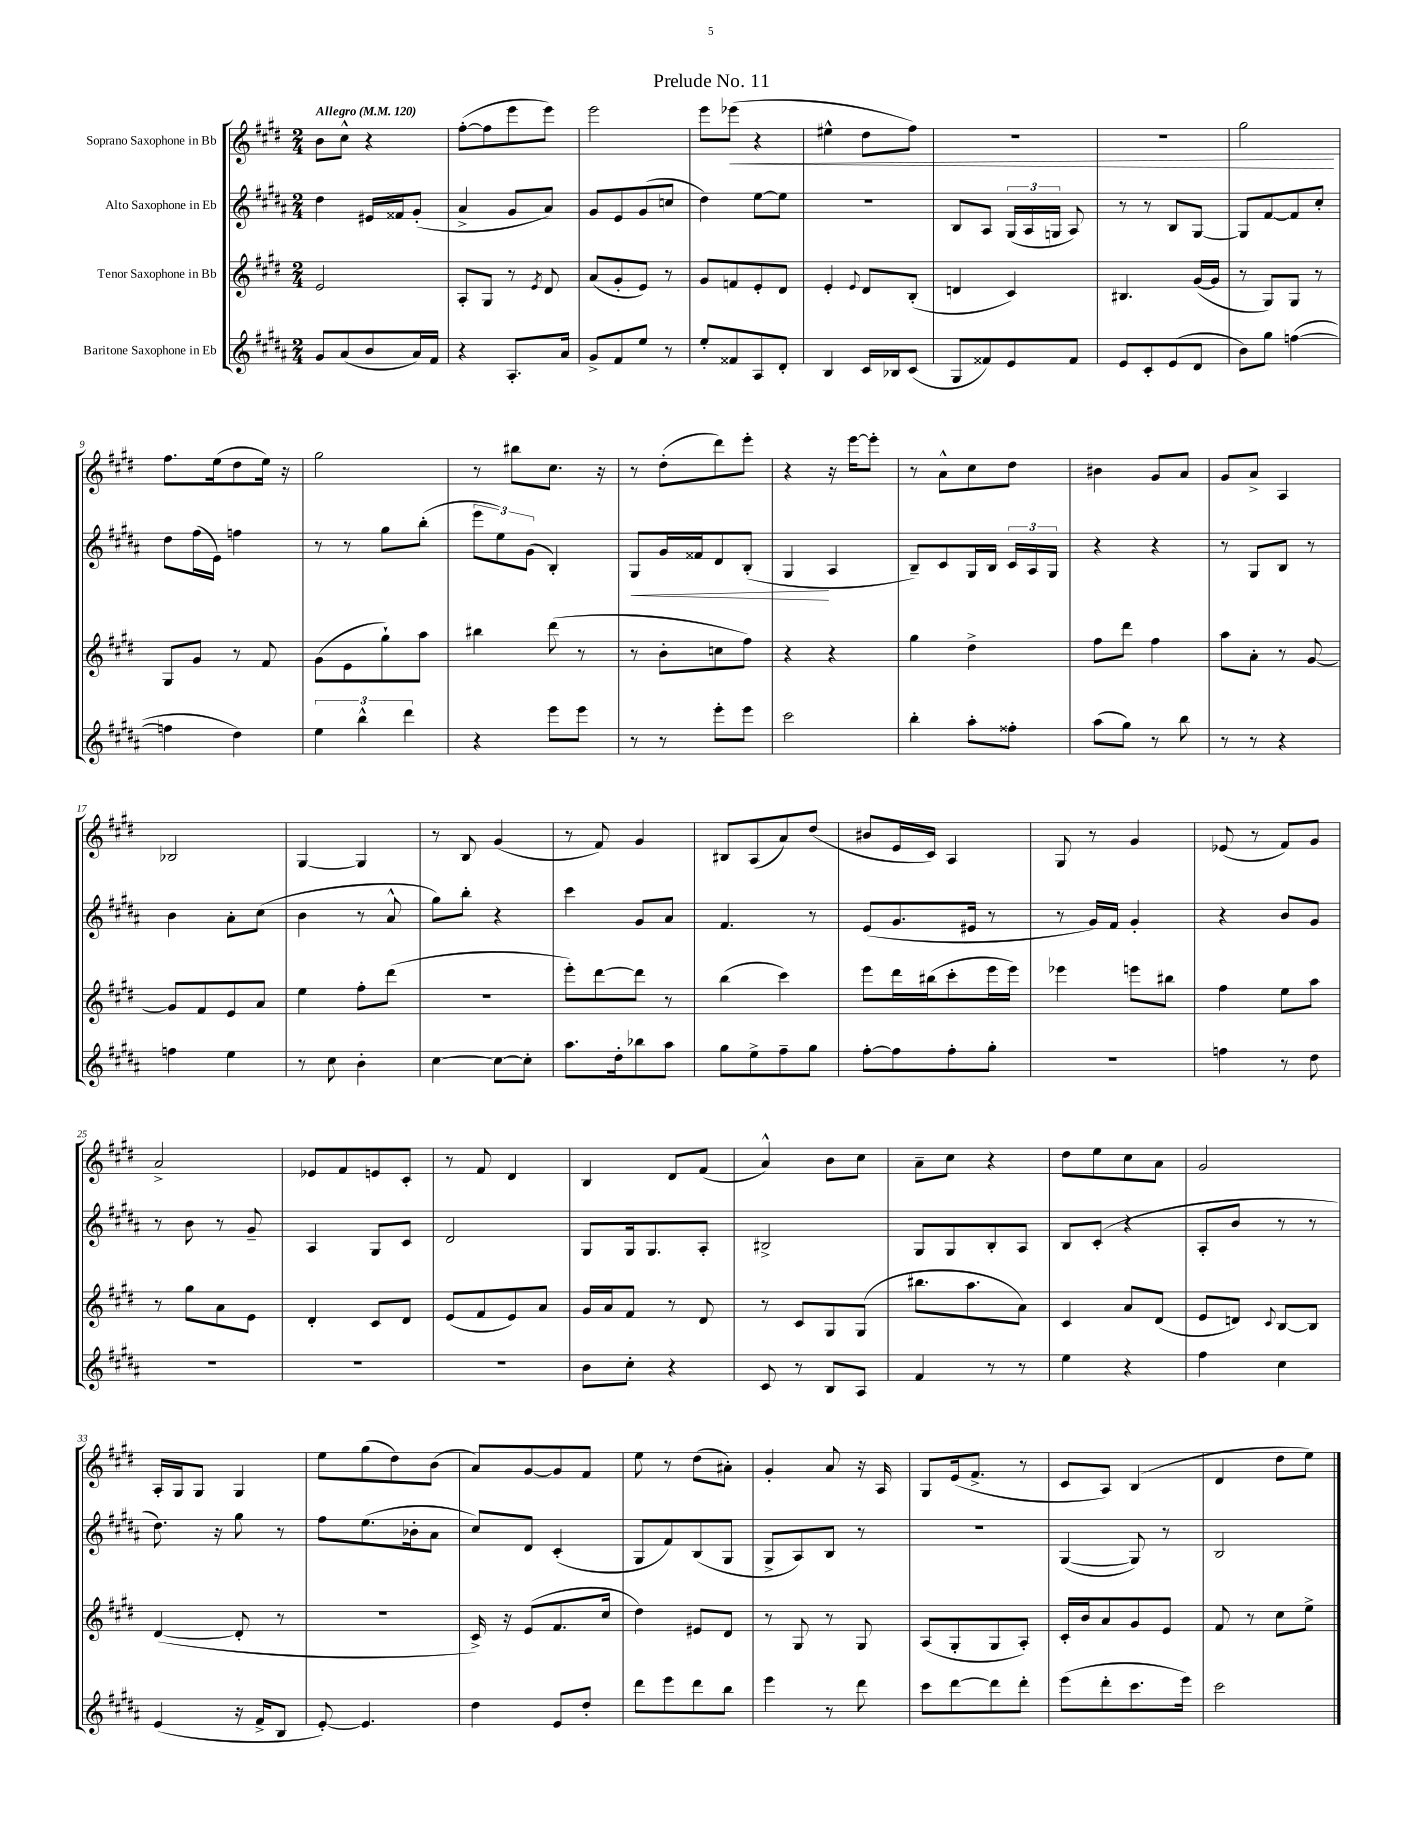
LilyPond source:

\header { title = "Prelude No. 11" }
<<
\new StaffGroup <<
\new Staff = "s0" \with { instrumentName = "Soprano Saxophone in Bb" } {
    \clef treble \key e \major \numericTimeSignature \time 2/4 \tempo "Allegro" 4 = 120
    \autoBeamOff b'8[ cis''8]-^ r4 |
    fis''8[~-.( fis''8 e'''8 e'''8]) |
    e'''2 |
    e'''8[ ees'''8]\<( r4 |
    eis''4-^ dis''8[ fis''8]) |
    R2 |
    R2 |
    gis''2\! |
    fis''8.[ e''16( dis''8 e''16]) r16 |
    gis''2 |
    r8 bis''8[ cis''8.] r16 |
    r8 dis''8[-.( dis'''8) e'''8]-. |
    r4 r16 e'''16[~ e'''8]-. |
    r8 a'8[-^ cis''8 dis''8] |
    bis'4 gis'8[ a'8] |
    gis'8[ a'8]-> a4 |
    bes2 |
    gis4~ gis4 |
    r8 b8 gis'4( |
    r8 fis'8) gis'4 |
    bis8[ a8( a'8) dis''8]( |
    bis'8[ e'16 cis'16]) a4 |
    gis8 r8 gis'4 |
    ees'8( r8 fis'8[) gis'8] |
    a'2-> |
    ees'8[ fis'8 e'8 cis'8]-. |
    r8 fis'8 dis'4 |
    b4 dis'8[ fis'8]( |
    a'4-^) b'8[ cis''8] |
    a'8[-- cis''8] r4 |
    dis''8[ e''8 cis''8 a'8] |
    gis'2 |
    a16[-. gis16 gis8] gis4 |
    e''8[ gis''8( dis''8) b'8]( |
    a'8[) gis'8~ gis'8 fis'8] |
    e''8 r8 dis''8[( ais'8]-.) |
    gis'4-. a'8 r16 a16 |
    gis8[ e'16( fis'8.]-> r8 |
    cis'8[ a8]) b4( |
    dis'4 dis''8[ e''8]) \bar "|." |
}
\new Staff = "s1" \with { instrumentName = "Alto Saxophone in Eb" } {
    \clef treble \key b \major \numericTimeSignature \time 2/4
    \autoBeamOff dis''4 eis'16[ fisis'16 gis'8]-.( |
    ais'4-> gis'8[ ais'8]) |
    gis'8[ e'8 gis'8( c''8] |
    dis''4) e''8[~ e''8] |
    R2 |
    b8[ ais8] \tuplet 3/2 { gis16[( ais16 g16] } ais8) |
    r8 r8 b8[ gis8]~ |
    gis8[ fis'8~ fis'8 cis''8]-. |
    dis''8[ fis''16( e'16]) f''4 |
    r8 r8 gis''8[ b''8]-.( |
    \tuplet 3/2 { e'''8[ e''8) gis'8]( } b4-.) |
    gis8[\< gis'16 fisis'16 dis'8 b8]-.( |
    gis4\! ais4 |
    b8[--) cis'8 gis16 b16] \tuplet 3/2 { cis'16[ ais16 gis16] } |
    r4 r4 |
    r8 gis8[ b8] r8 |
    b'4 ais'8[-. cis''8]( |
    b'4 r8 ais'8-^ |
    gis''8[) b''8]-. r4 |
    cis'''4 gis'8[ ais'8] |
    fis'4. r8 |
    e'8[( gis'8. eis'16] r8 |
    r8 gis'16[) fis'16] gis'4-. |
    r4 b'8[ gis'8] |
    r8 b'8 r8 gis'8-- |
    ais4 gis8[ cis'8] |
    dis'2 |
    gis8[ gis16 gis8. ais8]-. |
    bis2-> |
    gis8[ gis8 b8-. ais8] |
    b8[ cis'8]-.( r4 |
    ais8[-. b'8] r8 r8 |
    dis''8.) r16 gis''8 r8 |
    fis''8[ e''8.( bes'16-. ais'8] |
    cis''8[) dis'8] cis'4-.( |
    gis8[ fis'8) b8( gis8] |
    gis8[-> ais8) b8] r8 |
    r2 |
    gis4~( gis8) r8 |
    b2 \bar "|." |
}
\new Staff = "s2" \with { instrumentName = "Tenor Saxophone in Bb" } {
    \clef treble \key e \major \numericTimeSignature \time 2/4
    \autoBeamOff e'2 |
    a8[-. gis8] r8 \acciaccatura { e'8 } dis'8 |
    a'8[( gis'8-. e'8]) r8 |
    gis'8[ f'8 e'8-. dis'8] |
    e'4-. \appoggiatura { e'8 } dis'8[ b8]-.( |
    d'4 cis'4) |
    bis4. gis'16[~( gis'16] |
    r8 gis8[) gis8] r8 |
    gis8[ gis'8] r8 fis'8 |
    gis'8[( e'8 gis''8-!) a''8] |
    bis''4 dis'''8( r8 |
    r8 b'8[-. c''8 fis''8]) |
    r4 r4 |
    gis''4 dis''4-> |
    fis''8[ dis'''8] fis''4 |
    a''8[ a'8]-. r8 gis'8~ |
    gis'8[ fis'8 e'8 a'8] |
    e''4 fis''8[-. dis'''8]( |
    R2 |
    e'''8[-.) dis'''8~ dis'''8] r8 |
    b''4( cis'''4) |
    e'''8[ dis'''16 bis''16( cis'''8-. e'''16 e'''16]) |
    ees'''4 e'''8[ bis''8] |
    fis''4 e''8[ a''8] |
    r8 gis''8[ a'8 e'8] |
    dis'4-. cis'8[ dis'8] |
    e'8[( fis'8 e'8) a'8] |
    gis'16[ a'16 fis'8] r8 dis'8 |
    r8 cis'8[ gis8 gis8]( |
    bis''8.[ a''8. a'8]) |
    cis'4 a'8[ dis'8]( |
    e'8[ d'8]) \appoggiatura { cis'8 } b8[~ b8] |
    dis'4~( dis'8-. r8 |
    r2 |
    cis'16->) r16 e'8[( fis'8. cis''16] |
    dis''4) eis'8[ dis'8] |
    r8 gis8 r8 gis8 |
    a8[( gis8-. gis8 a8]-.) |
    cis'16[-. b'16 a'8 gis'8 e'8] |
    fis'8 r8 cis''8[ e''8]-> \bar "|." |
}
\new Staff = "s3" \with { instrumentName = "Baritone Saxophone in Eb" } {
    \clef treble \key b \major \numericTimeSignature \time 2/4
    \autoBeamOff gis'8[ ais'8( b'8 ais'16) fis'16] |
    r4 ais8.[-. ais'16] |
    gis'8[-> fis'8 e''8] r8 |
    e''8[-. fisis'8 ais8 dis'8]-. |
    b4 cis'16[ bes16 cis'8]( |
    gis8[ fisis'8) e'8 fisis'8] |
    e'8[ cis'8-. e'8( dis'8] |
    b'8[) gis''8] f''4~( |
    f''4 dis''4) |
    \tuplet 3/2 { e''4 b''4-^ dis'''4 } |
    r4 e'''8[ e'''8] |
    r8 r8 e'''8[-. e'''8] |
    cis'''2 |
    b''4-. ais''8[-. fisis''8]-. |
    ais''8[( gis''8]) r8 b''8 |
    r8 r8 r4 |
    f''4 e''4 |
    r8 cis''8 b'4-. |
    cis''4~ cis''8[~ cis''8]-. |
    ais''8.[ dis''16-. bes''8 ais''8] |
    gis''8[ e''8-> fis''8-- gis''8] |
    fis''8[~-. fis''8 fis''8-. gis''8]-. |
    r2 |
    f''4 r8 dis''8 |
    R2 |
    R2 |
    R2 |
    b'8[ cis''8]-. r4 |
    cis'8 r8 b8[ ais8] |
    fis'4 r8 r8 |
    e''4 r4 |
    fis''4 cis''4 |
    e'4( r16 fis'16[-> b8] |
    e'8~-.) e'4. |
    dis''4 e'8[ dis''8]-. |
    dis'''8[ e'''8 dis'''8 b''8] |
    e'''4 r8 dis'''8 |
    cis'''8[ dis'''8~ dis'''8 dis'''8]-. |
    e'''8[( dis'''8-. cis'''8. e'''16]) |
    cis'''2 \bar "|." |
}
>>
>>
